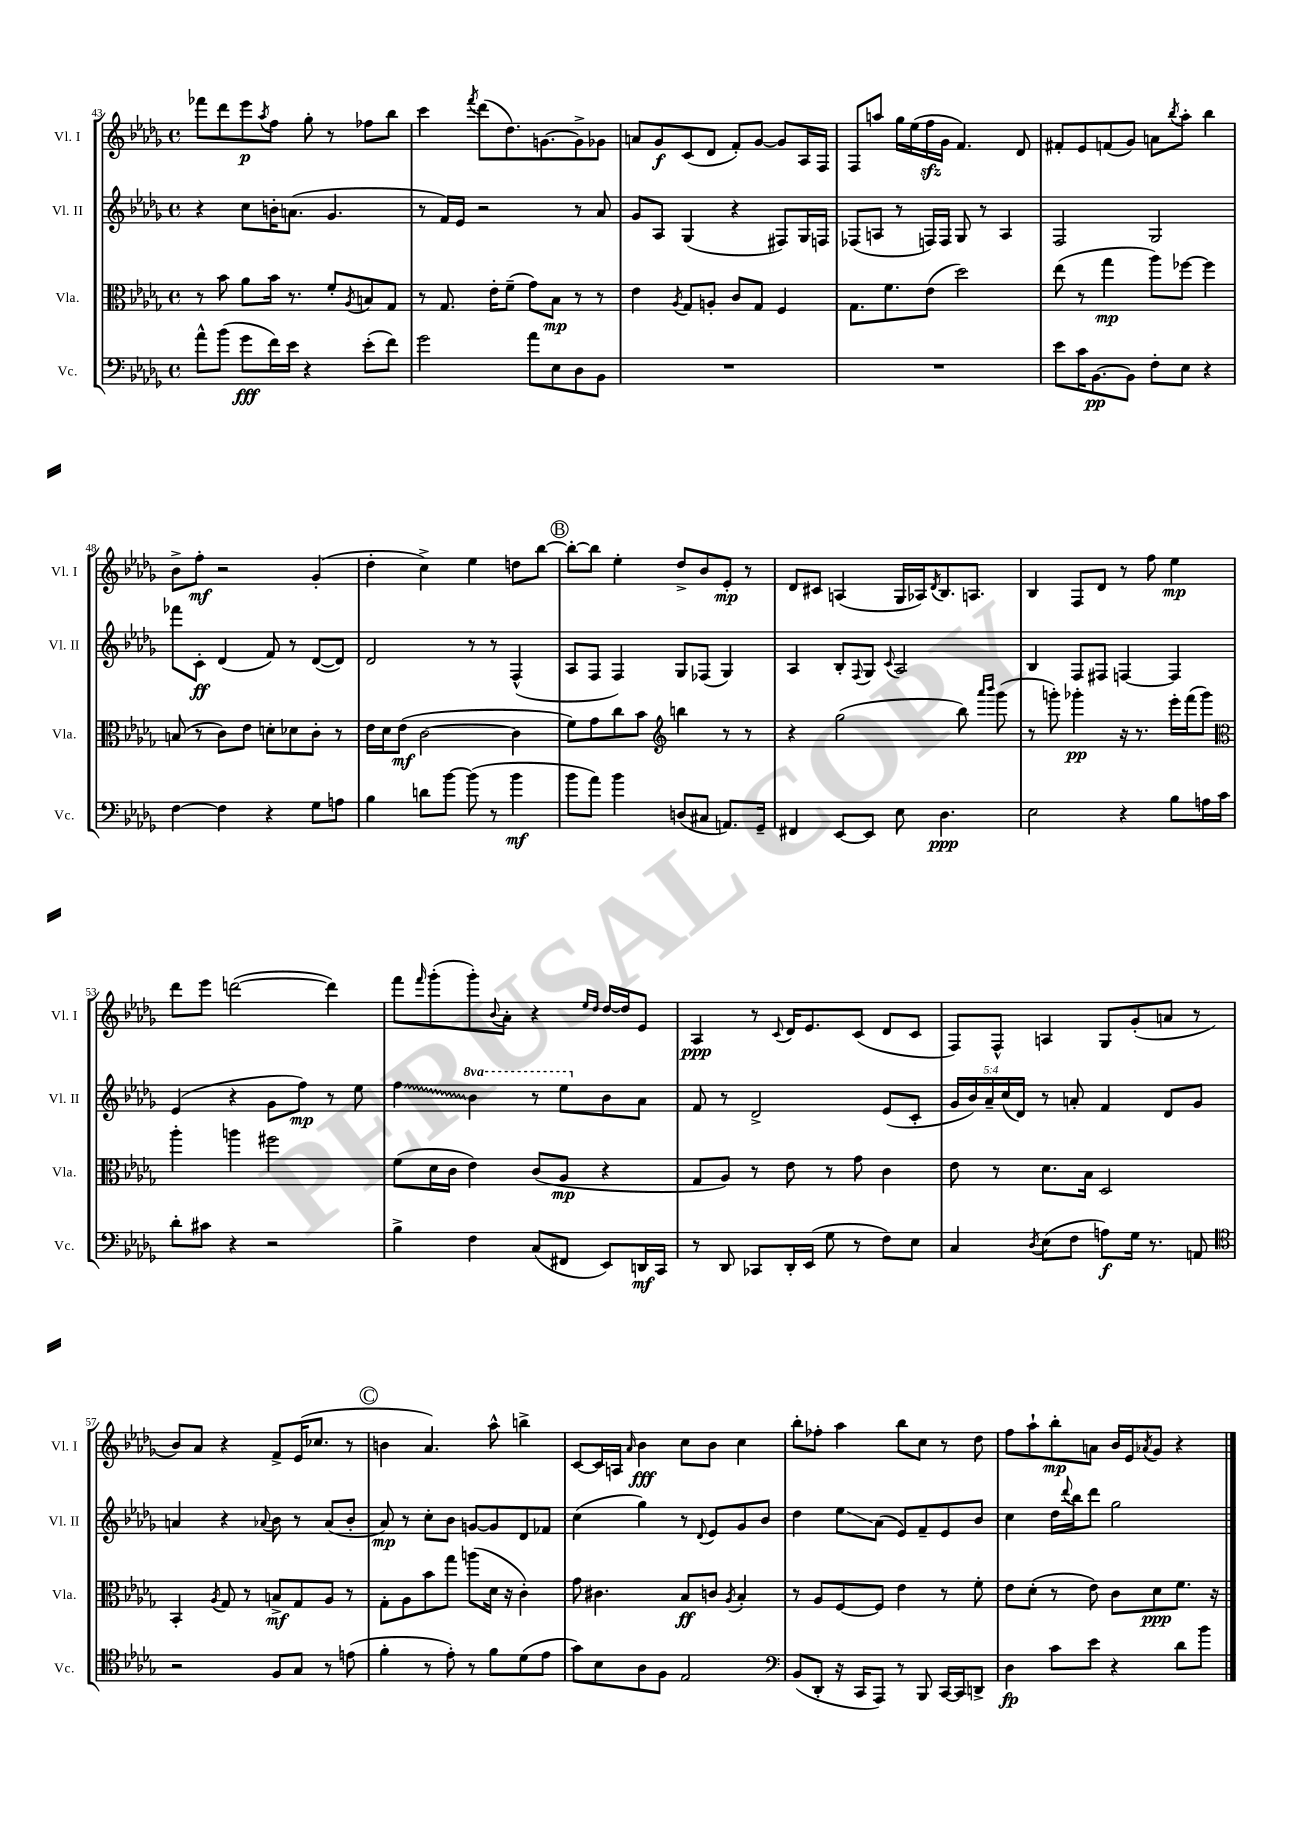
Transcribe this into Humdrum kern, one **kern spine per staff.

**kern	**kern	**kern	**kern
*staff4	*staff3	*staff2	*staff1
*clefF4	*clefC3	*clefG2	*clefG2
*k[b-e-a-d-g-]	*k[b-e-a-d-g-]	*k[b-e-a-d-g-]	*k[b-e-a-d-g-]
*M4/4	*M4/4	*M4/4	*M4/4
*met(c)	*met(c)	*met(c)	*met(c)
8a-^^\L	8r	4r	8fff-\L
(8b-\J	8b-\	.	8ddd-\
8g-\L	8a-\L	8cc\L	8eee-\
.	.	.	8qaa-/
16f\L)	16b-\Jk	16b'\K	8ff\J
16e-\JJ	8.r	(8.a\J	.
4r	.	.	8gg-'\
.	8f'/L	4.g-/	8r
.	8qA-/	.	.
(8e-'\L	8B/	.	8ff-\L
8f\J)	8G-/J	.	8bb-\J
=	=	=	=
2g-\	8r	8r	4ccc\
.	8.G-/	16f/LL)	.
.	.	16e-/JJ	.
.	.	.	8qfff/
.	.	2r	(8ddd-\L
.	16e-'\LK	.	.
.	(8f~\J	.	8.dd-\)
8a-\L	8g-\L)	.	.
.	.	.	[8.g\
8E-\	8B-\J	.	.
8D-\	8r	8r	8g^\]
8BB-\J	8r	8a-/	8g-\J
=	=	=	=
1r	4e-\	8g-/L	8a/L
.	.	8A-/J	8g-/
.	8qA-/	.	.
.	8G-/L	(4G-/	(8c/
.	8A'/J	.	8d-/J
.	8c/L	4r	8f'/L)
.	8G-/J	.	[8g-/J
.	4F/	8F#/L)	8g-/]L
.	.	16G-/L	16A-/L
.	.	16F/JJ	16F/JJ
=	=	=	=
1r	8.G-\L	(8F-/L	8F/L
.	.	8A/J	8aa/J
.	8.f\	.	.
.	.	8r	16gg-\LL
.	.	.	(16ee-\
.	(8e-\J	16F/LL)	16ff\
.	.	16F/JJ	16g-\JJ
.	2dd-\)	8G-/	4.f/)
.	.	8r	.
.	.	4A/	.
.	.	.	8d-/
=	=	=	=
8e-\L	(8ee-\	2F/	8f#'/L
16c\K	8r	.	8e-/
[8.BB-\	.	.	.
.	4gg-\	.	(8f/
8BB-\]J	.	.	8g-/J)
8F'\L	8aa-\L)	2G-/	8a\L
.	.	.	8qbb-/
8E-\J	[8ff-\J	.	8aa-'\J
4r	4ff-\]	.	4bb-\
=	=	=	=
[4F\	(8B/	8fff-\L	8b-^\L
.	8r	8c'\J	8ff'\J
4F\]	8c\L)	(4d-/	2r
.	8e-\J	.	.
4r	8d'\L	8f/)	.
.	8d-\	8r	.
8G-\L	8c'\J	([8d-/L	(4g-'/
8A\J	8r	8d-/]J)	.
=	=	=	=
4B-\	16e-\LL	2d-/	4dd-'\
.	16d-\J	.	.
.	(8e-\J	.	.
8d\L	[2c\	.	4cc^\)
[8b-\J	.	.	.
(8b-\]	.	8r	4ee-\
8r	.	8r	.
4b-\	4c\]	(4F^^/	8dd\L
.	.	.	[8bb-\J
=	=	=	=
8b-\L	8f\L)	8A-/L	8bb-'\_L
8a-\J)	8g-\	8F/J	8bb-\]J
4b-\	8cc\	4F/)	4ee-'\
.	8b-\J	.	.
*	*clefG2	*	*
(8D/L	4bb\	8G-/L	8dd-^/L
8C#/J	.	(8F-/J	8b-/
8.AA/L)	8r	4G-/)	8e-'/J
.	8r	.	8r
16GG-~/Jk	.	.	.
=	=	=	=
4FF#/	4r	4A-/	8d-/L
.	.	.	8c#/J
[8EE-/L	(2gg-\	8B-'/L	(4A/
.	.	8qqF/	.
8EE-/]J	.	8G-/J	.
.	.	8qqc/	.
8E-\	.	2A-/	16G-/LL
.	.	.	16A-/J)
.	.	.	8qd-/
4.D-\	.	.	8.B-/
.	8bb-\)	.	.
.	.	.	8.A/J
.	16qqaaa-/LL	.	.
.	16qqbbb-/JJ	.	.
.	(8ggg-\	.	.
=	=	=	=
2E-\	8r	4B-/	4B-/
.	8ggg'\)	.	.
.	4ggg-'\	8F/L	8F/L
.	.	8F#/J	8d-/J
4r	16r	[4F/	8r
.	8.r	.	.
.	.	.	8ff\
8B-\L	16eee-'\LL	4F/]	4ee-\
.	(16fff\J	.	.
16A\L	8ggg-\J)	.	.
16c\JJ	.	.	.
=	=	=	=
*	*clefC3	*	*
8d-'\L	4aa-'\	(4e-/	8ddd-\L
8c#\J	.	.	8eee-\J
4r	4aa\	4r	([2ddd\
2r	2ff#\	8g-\L	.
.	.	8ff\J)	.
.	.	8r	4ddd\])
.	.	8ee-\	.
=	=	=	=
4B-^\	(8f\L	4ff\	8fff\L
.	.	.	16qqfff/
.	16d-\L	.	(8ggg-'\
.	16c\JJ	.	.
4F\	4e-\)	4bb-\	8ggg-'\)
.	.	.	8qqb-/
.	.	.	8a-'\J
(8C/L	(8c/L	8r	4r
8FF#/J	8A-/J	8eee-\L	.
.	.	.	16qqee-/LL
.	.	.	16qqdd-/JJ
8EE-/L)	4r	8b-\	[16dd-/LL
.	.	.	16dd-/]J
16DD/L	.	8a-\J	8e-/J
16CC/JJ	.	.	.
=	=	=	=
8r	8G-/L	8f/	4A-/
8DD-/	8A-/J)	8r	.
8CC-/L	8r	2d-^/	8r
.	.	.	8qqc/
16DD-'/L	8e-\	.	16d-/LK
(16EE-/JJ	.	.	8.e-/
8G-\	8r	.	.
8r	8g-\	.	(8c/J
8F\L)	4c\	(8e-/L	8d-/L
8E-\J	.	8c'/J	8c/J
=	=	=	=
4C/	8e-\	20g-/LL	8F/L)
.	.	20b-/)	.
.	.	20a-~/	.
.	8r	.	8F^^/J
.	.	(20cc/	.
.	.	20d-/JJ)	.
8qD-/	.	.	.
(8E-\L	8.d-\L	8r	4A/
8F\J	.	8a'/	.
.	16B-\Jk	.	.
8A\L)	2D-/	4f/	8G-/L
16G-\Jk	.	.	(8g-'/
8.r	.	.	.
.	.	8d-/L	8a/J
8AA/	.	8g-/J	8r
=	=	=	=
*clefC4	*	*	*
2r	4BB-'/	4a/	8b-/L)
.	.	.	8a-/J
.	8qA-/	.	.
.	8G-/	4r	4r
.	8r	.	.
.	.	8qqa-/	.
8F/L	8B^/L	8b-\	8f^/L
8G-/J	8G-/	8r	(16e-/K
.	.	.	8.cc-/J
8r	8A-/J	(8a-/L	.
(8e\	8r	8b-'/J	8r
=	=	=	=
4f'\	8G-'\L	8a-/)	4b\
.	8A-\	8r	.
8r	8b-\	8cc'\L	4.a-/)
8e-'\)	8gg-\J	8b-\J	.
8r	(8aa\L	[8g/L	.
8f\L	16d-\Jk	8g/]	8aa-^^\
.	16r	.	.
(8d-\	4c'\)	8d-/	4bb^\
8e-\J	.	8f-/J	.
=	=	=	=
8g-\L)	8g-\	(4cc\	[8c/L
8B-\	4.c#\	.	16c/]L
.	.	.	16A/JJ
.	.	.	16qqa-/
8A-\	.	4gg-\)	4b-\
8F\J	.	.	.
2E-/	8B-/L	8r	8cc\L
.	.	8qqd-/	.
.	8c/J	8e-/L	8b-\J
.	8qA-/	.	.
.	4B-'/	8g-/	4cc\
.	.	8b-/J	.
=	=	=	=
*clefF4	*	*	*
(8BB-/L	8r	4dd-\	8bb-'\L
8DD-'/J	8A-/L	.	8ff-'\J
16r	[8F/	8ee-\L	4aa-\
16CC/LK	.	.	.
8AAA-/J)	8F/]J	(8a-\J	.
8r	4e-\	8e-/L)	8bb-\L
8BBB-/	.	8f~/	8cc\J
[16CC/LL	8r	8e-/	8r
16CC/]J	.	.	.
8DD^/J	8f'\	8b-/J	8dd-\
=	=	=	=
4D-\	8e-\L	4cc\	8ff\L
.	(8d-'\J	.	8aa-`\
8c\L	8r	16dd-\LL	8bb-'\
.	.	8qqddd-/	.
.	.	16bb-\J	.
8e-\J	8e-\)	8ddd-\J	8a\J
4r	8c\L	2gg-\	16b-/LL
.	.	.	16e-/J
.	.	.	8qa-/
.	8d-\	.	8g-/J
8d-\L	8.f\J	.	4r
8b-\J	.	.	.
.	16r	.	.
==	==	==	==
*-	*-	*-	*-
